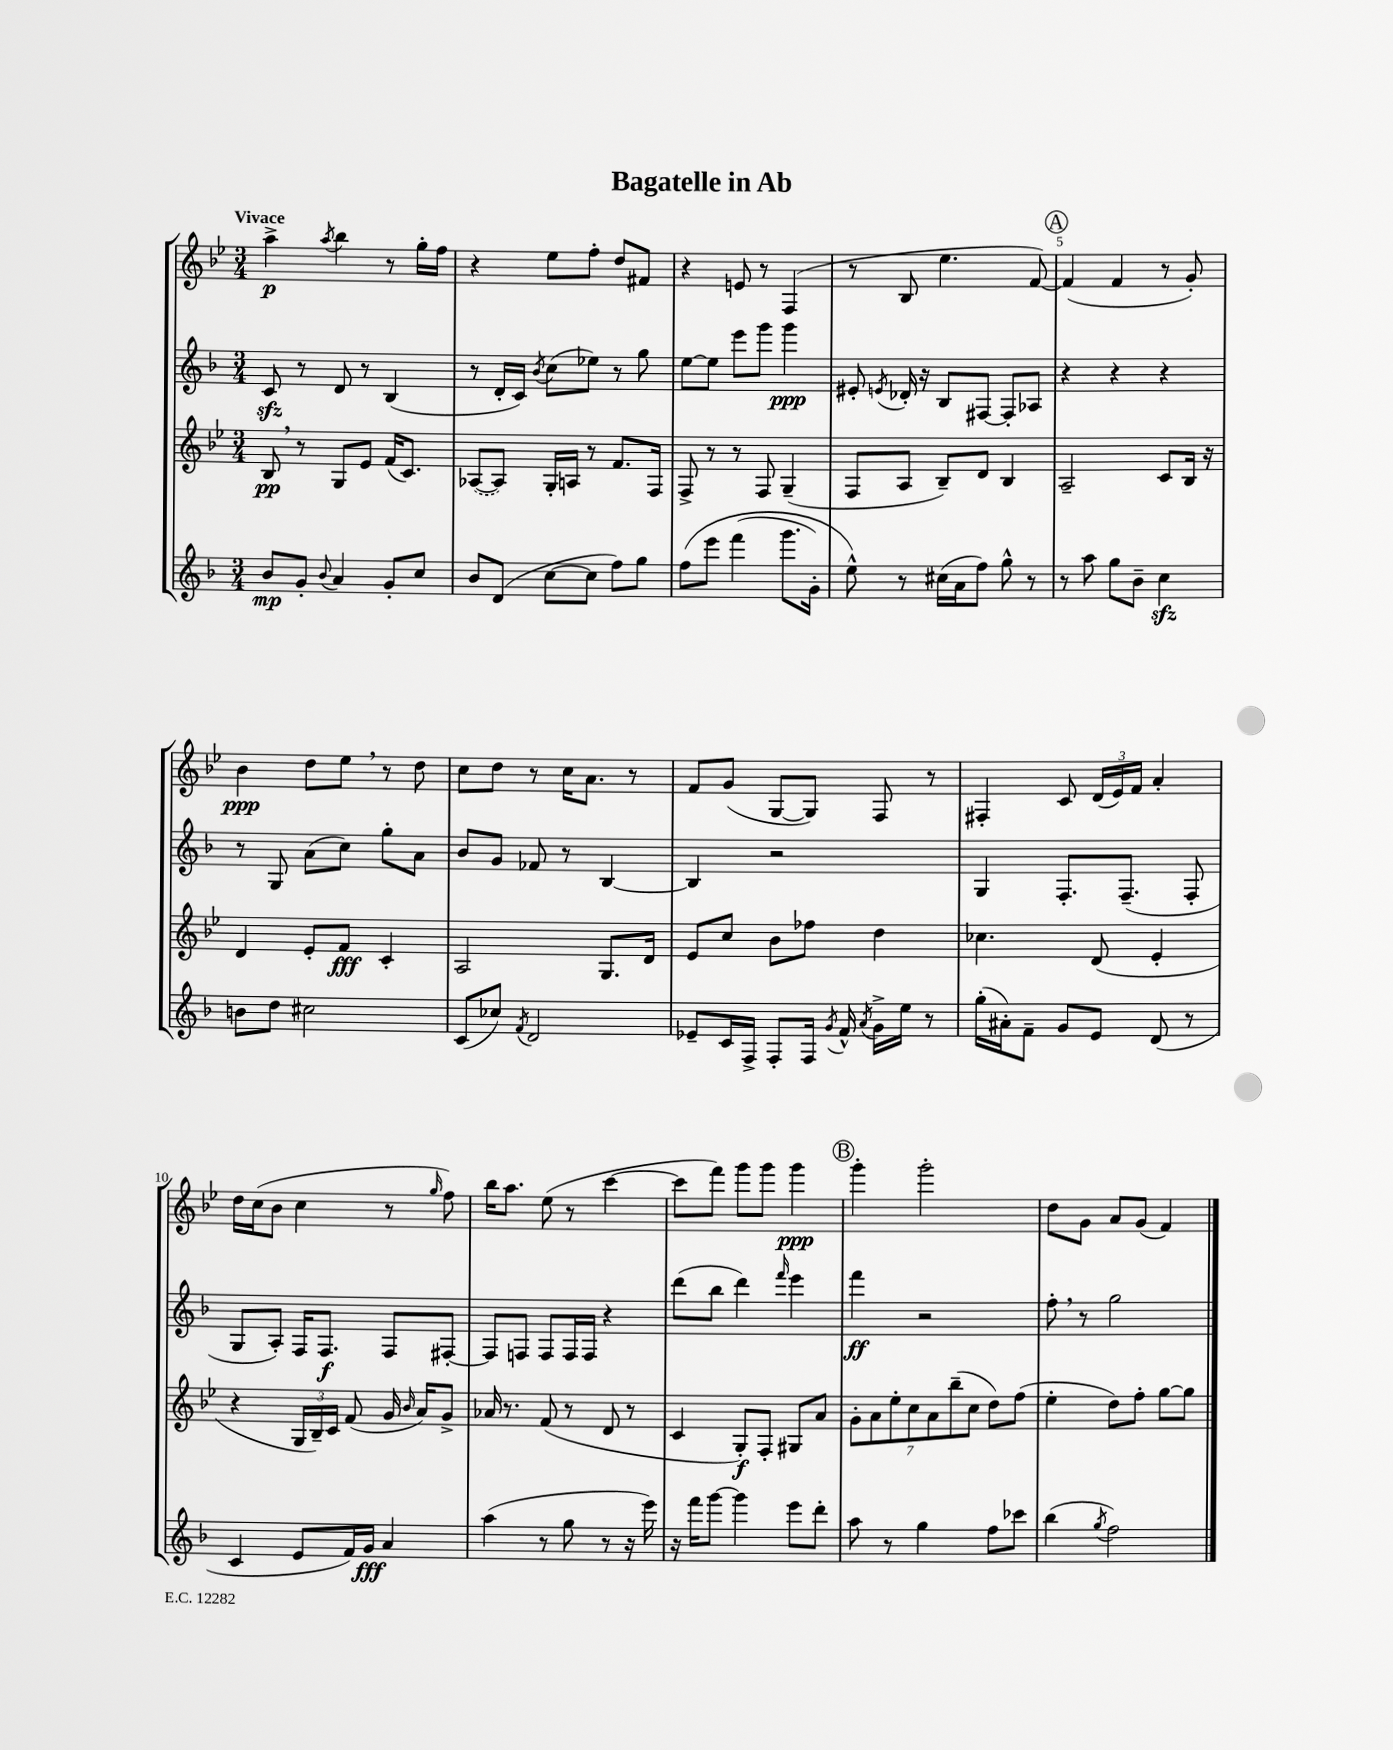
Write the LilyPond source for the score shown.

\header { title = "Bagatelle in Ab" }
<<
\new StaffGroup <<
\new Staff = "s0" {
    \clef treble \key bes \major \numericTimeSignature \time 3/4 \tempo "Vivace"
    \autoBeamOff a''4->\p \acciaccatura { a''8 } bes''4 r8 g''16[-. f''16] |
    r4 ees''8[ f''8]-. d''8[ fis'8] |
    r4 e'8 r8 f4( |
    r8 bes8 ees''4. f'8~) |
    \mark \markup { \circle "A" } f'4( f'4 r8 g'8-.) |
    bes'4\ppp d''8[ ees''8] \breathe r8 d''8 |
    c''8[ d''8] r8 c''16[ a'8.] r8 |
    f'8[ g'8]( g8[~ g8]) f8 r8 |
    fis4-. c'8 \tuplet 3/2 { d'16[( ees'16) f'16] } a'4-. |
    d''16[ c''16( bes'8] c''4 r8 \grace { g''16 } f''8) |
    bes''16[ a''8.] ees''8( r8 c'''4~ |
    c'''8[ f'''8]) g'''8[ g'''8] g'''4\ppp |
    \mark \markup { \circle "B" } g'''4-. g'''2-. |
    d''8[ g'8] a'8[ g'8]( f'4) \bar "|." |
}
\new Staff = "s1" {
    \clef treble \key f \major \numericTimeSignature \time 3/4
    \autoBeamOff c'8\sfz r8 d'8 r8 bes4( |
    r8 d'16[-. c'16]) \acciaccatura { bes'8 } c''8[( ees''8]) r8 g''8 |
    e''8[~ e''8] e'''8[ g'''8] g'''4\ppp |
    eis'8-. \acciaccatura { e'8 } des'16-. r16 bes8[ fis8]~ fis8[-. aes8] |
    \mark \markup { \circle "A" } r4 r4 r4 |
    r8 g8 a'8[( c''8]) g''8[-. a'8] |
    bes'8[ g'8] fes'8 r8 bes4~ |
    bes4 r2 |
    g4 f8.[-. f8.]--( f8-. |
    g8[ a8]-.) f16[ f8.]\f f8[ fis8]~-. |
    fis8[ f8] f8[ f16 f16] r4 |
    d'''8[( bes''8] d'''4) \grace { f'''16 } e'''4 |
    \mark \markup { \circle "B" } f'''4\ff r2 |
    f''8-. \breathe r8 g''2 \bar "|." |
}
\new Staff = "s2" {
    \clef treble \key bes \major \numericTimeSignature \time 3/4
    \autoBeamOff bes8\pp \breathe r8 g8[ ees'8] f'16[( c'8.]) |
    \once \slurDashed aes8[~( aes8]) g16[-. a16] r8 f'8.[ f16] |
    f8-> r8 r8 f8 g4--( |
    f8[ a8] bes8[--) d'8] bes4 |
    \mark \markup { \circle "A" } a2-- c'8[ bes16] r16 |
    d'4 ees'8[-. f'8]\fff c'4-. |
    a2 g8.[ d'16] |
    ees'8[ c''8] bes'8[ fes''8] d''4 |
    ces''4. d'8( ees'4-. |
    r4 \tuplet 3/2 { g16[ bes16--) c'16] } f'8( g'16 \grace { bes'16 } a'16[) g'8]-> |
    aes'16 r8. f'8( r8 d'8 r8 |
    c'4 g8[-.\f) f8]-. gis8[ a'8] |
    \mark \markup { \circle "B" } \tuplet 7/4 { g'8[-. a'8 ees''8-. c''8 a'8 bes''8--( c''8] } d''8[) f''8]( |
    ees''4-. d''8[) f''8]-. g''8[~ g''8] \bar "|." |
}
\new Staff = "s3" {
    \clef treble \key f \major \numericTimeSignature \time 3/4
    \autoBeamOff bes'8[\mp g'8]-. \appoggiatura { bes'8 } a'4 g'8[-. c''8] |
    bes'8[ d'8]( c''8[~ c''8] f''8[) g''8] |
    f''8[\( e'''8] f'''4( g'''8.[ g'16]-.) |
    e''8-^\) r8 cis''16[( a'16 f''8]) g''8-^ r8 |
    \mark \markup { \circle "A" } r8 a''8 g''8[ bes'8]-- c''4\sfz |
    b'8[ d''8] cis''2 |
    c'8[( ces''8]) \acciaccatura { f'8 } d'2 |
    ees'8[-- c'16 f16]-> f8[-. f16] \acciaccatura { g'8 } f'16-^ \acciaccatura { a'8 } g'16[-> e''16] r8 |
    g''16[-.( ais'16-.) f'8]-- g'8[ e'8] d'8( r8 |
    c'4 e'8[ f'16) g'16]\fff a'4 |
    a''4( r8 g''8 r8 r16 e'''16) |
    r16 f'''16[ g'''8]~ g'''4 e'''8[ d'''8]-. |
    \mark \markup { \circle "B" } a''8 r8 g''4 f''8[ ces'''8] |
    bes''4( \acciaccatura { g''8 } f''2) \bar "|." |
}
>>
>>
\layout { \context { \Score \override BarNumber.break-visibility = ##(#f #t #t) barNumberVisibility = #(every-nth-bar-number-visible 5) } }
